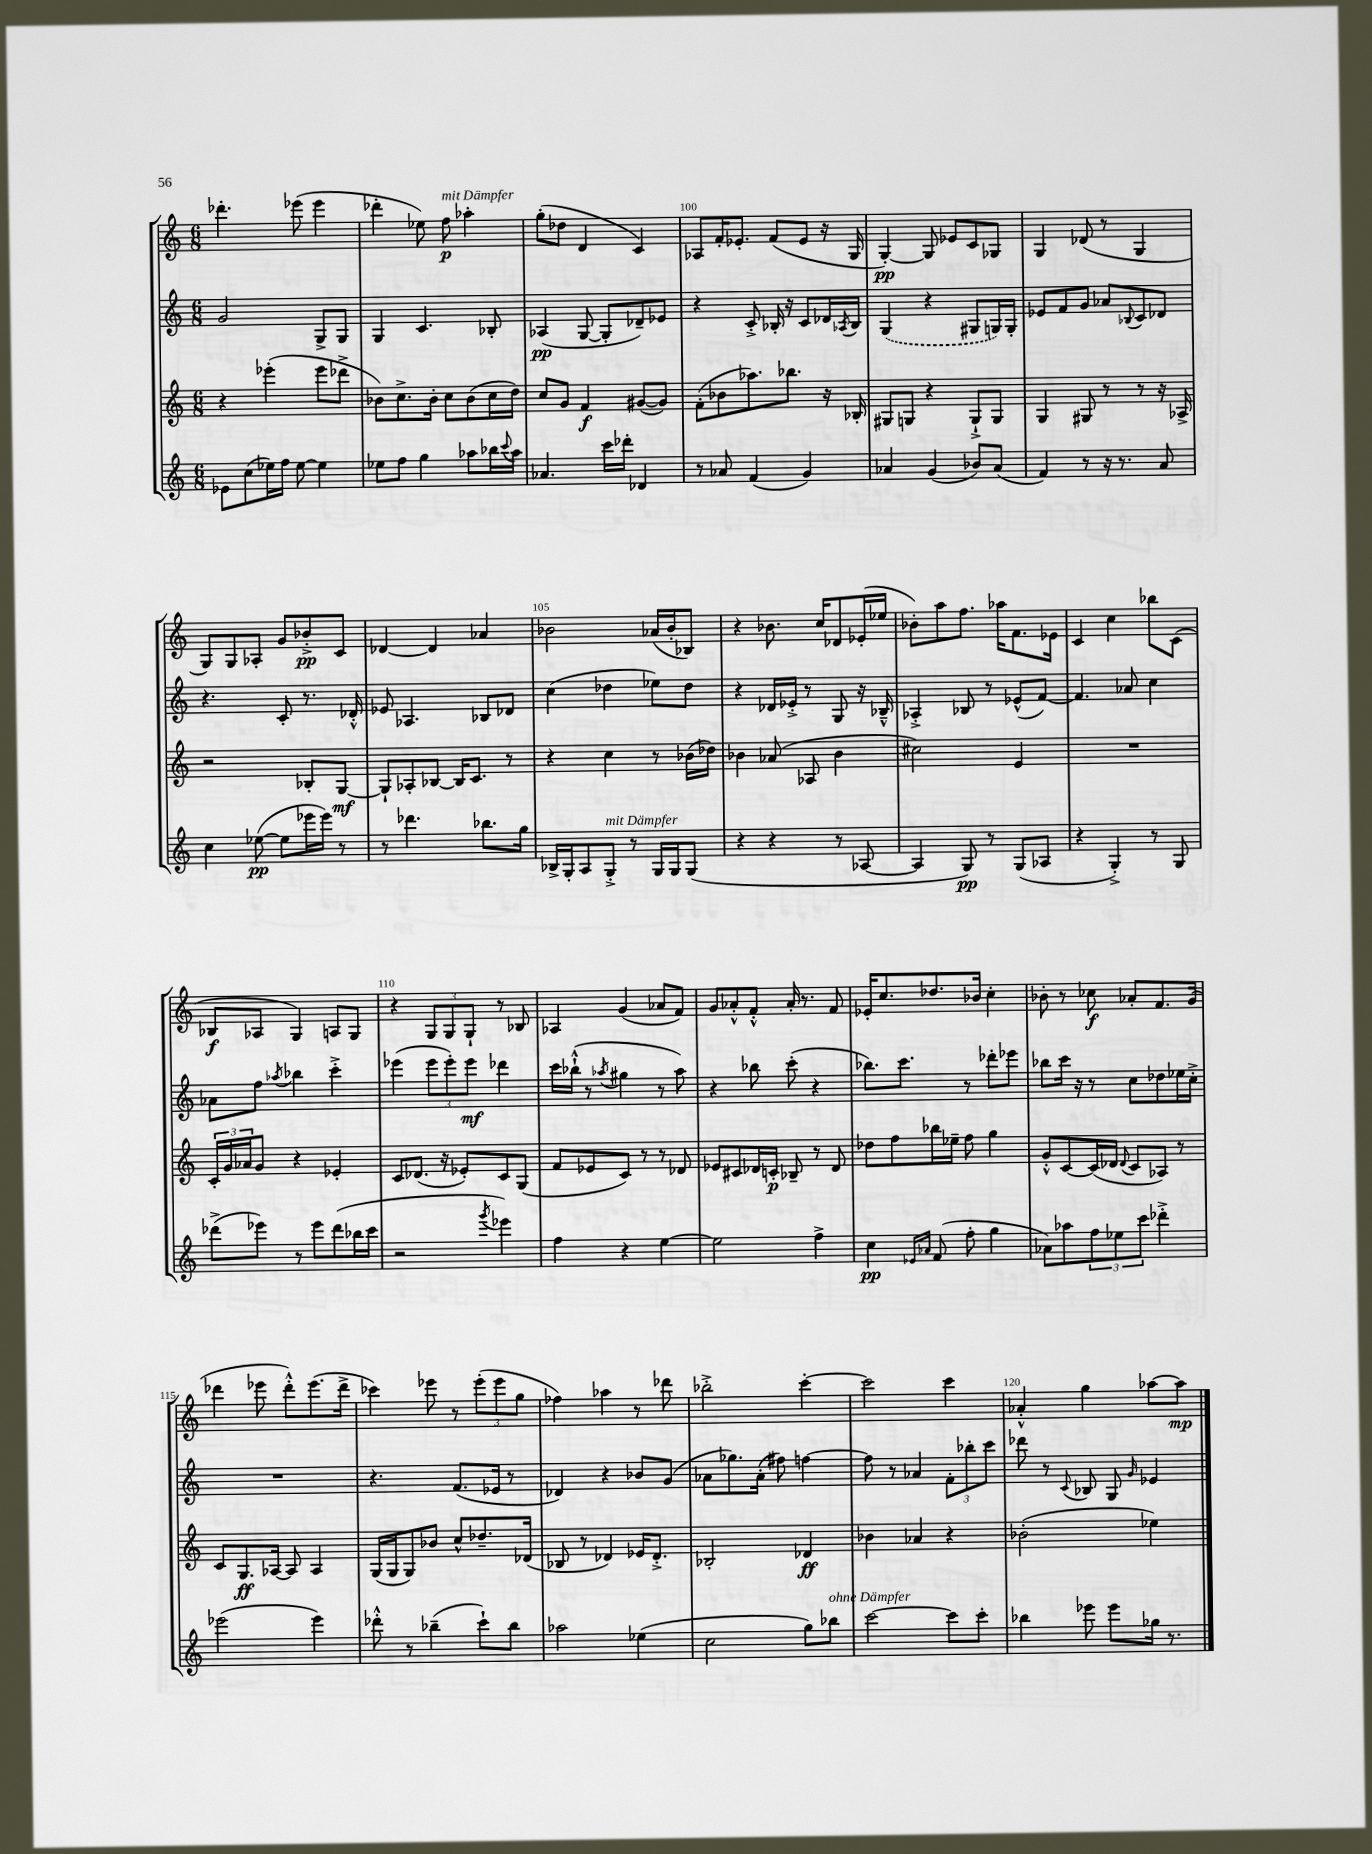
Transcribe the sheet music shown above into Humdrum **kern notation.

**kern	**dynam	**kern	**dynam	**kern	**dynam	**kern	**dynam
*part4	*part4	*part3	*part3	*part2	*part2	*part1	*part1
*staff4	*staff4	*staff3	*staff3	*staff2	*staff2	*staff1	*staff1
*clefG2	*	*clefG2	*	*clefG2	*	*clefG2	*
*k[]	*	*k[]	*	*k[]	*	*k[]	*
*M6/8	*	*M6/8	*	*M6/8	*	*M6/8	*
=97	=97	=97	=97	=97	=97	=97	=97
8e-X\L	.	4r	.	2g/	.	4.ddd-X'\	.
(8cc\	.	.	.	.	.	.	.
16ee-X\L)	.	(4eee-X'\	.	.	.	.	.
16ff\JJ	.	.	.	.	.	.	.
[8ee-\	.	.	.	.	.	(8eee-X\	.
4ee-\]	.	8eee-\L	.	8G^/L	.	4eee-\	.
.	.	8ddd-X^\J	.	8G/J	.	.	.
=98	=98	=98	=98	=98	=98	=98	=98
8ee-X\L	.	8b-X\L)	.	4G/	.	4ddd-X'\	.
8ff\J	.	8.cc^\	.	.	.	.	.
4gg\	.	.	.	4.c/	.	8ee-X\)	.
.	.	16b-'\Jk	.	.	.	.	.
!	!	!	!	!	!	!LO:TX:a:i:t=mit Dämpfer	!
.	.	8cc\L	.	.	.	8ff\	p
8aa-X\L	.	(8b-\	.	.	.	4aa-X'\	.
16bb-X\L	.	16cc\L	.	8B-X'/	.	.	.
8qqccc/	.	.	.	.	.	.	.
16aa-\JJ	.	16dd\JJ)	.	.	.	.	.
=99	=99	=99	=99	=99	=99	=99	=99
4.a-X/	.	8cc/L	.	(4A-X/	pp	(8gg'\L	.
.	.	8g/J	.	.	.	8dd-X\J	.
.	.	4f/	f	[8G/	.	4d/	.
16ccc\LL	.	.	.	8G'/L]	.	.	.
16ddd-X'\JJ	.	.	.	.	.	.	.
4d-X/	.	([8g#X/L	.	8d-X~/)	.	4c/)	.
.	.	8g#/J])	.	8e-X/J	.	.	.
=100	=100	=100	=100	=100	=100	=100	=100
8r	.	(8f'\L	.	4r	.	8A-X/L	.
8a-X/	.	8b-X\	.	.	.	16f'/K	.
.	.	.	.	.	.	8.e-X'/J	.
(4f/	.	8.aa-X\)	.	8c'^/	.	.	.
.	.	.	.	16B-X'/	.	(8f/L	.
.	.	8.bb-X\J	.	16r	.	.	.
4g/)	.	.	.	8c/L	.	8e-/J	.
.	.	16r	.	16d-X/L	.	16r	.
.	.	.	.	8qA-X/	.	.	.
.	.	16B-X'/	.	16B-/JJ	.	16G/	.
=101	=101	=101	=101	=101	=101	=101	=101
4a-X/	.	8G#X/L	.	(4G/	.	[4G'/)	pp
.	.	8Gn/J	.	.	.	.	.
(4g/	.	4r	.	4r	.	8G/]	.
.	.	.	.	.	.	8e-X/L	.
8b-X/L)	.	8G`^/L	.	8G#X/L	.	8c/	.
(8a-/J	.	8G/J	.	16Gn/L)	.	8G-X/J	.
.	.	.	.	16G'/JJ	.	.	.
=102	=102	=102	=102	=102	=102	=102	=102
4f/)	.	4G/	.	8e-X/L	.	4G/	.
.	.	.	.	8f/	.	.	.
8r	.	8G#X/	.	8g/J	.	(8d-X/	.
16r	.	8r	.	8a-X/L	.	8r	.
8.r	.	.	.	.	.	.	.
.	.	.	.	8qqB-X/	.	.	.
.	.	8r	.	8c/	.	4G/	.
8a/	.	16r	.	8d-X/J	.	.	.
.	.	16A-X^/	.	.	.	.	.
!!LO:LB:g=z
=103	=103	=103	=103	=103	=103	=103	=103
4cc\	.	2r	.	4.r	.	8G/L)	.
.	.	.	.	.	.	8G/	.
([8ee-X\	pp	.	.	.	.	8A-X'/J	.
8ee-\L]	.	.	.	8c'/	.	8g/L	.
16eee-X\L	.	8B-X'/L	.	8.r	.	8b-X'^/	pp
16eee-\JJ)	.	.	.	.	.	.	.
8r	.	[8G/J	mf	.	.	8c/J	.
.	.	.	.	16d-X'^^/	.	.	.
=104	=104	=104	=104	=104	=104	=104	=104
8r	.	8G`/L]	.	8e-X/	.	[4d-X/	.
4.ddd-X\	.	8A-X'/	.	4.A-X/	.	.	.
.	.	[8B-X/J	.	.	.	4d-/]	.
.	.	16B-/KL]	.	.	.	.	.
.	.	8.c/J	.	.	.	.	.
8.bb-X\L	.	.	.	8B-X/L	.	4a-X/	.
.	.	8r	.	8d-X/J	.	.	.
16gg\Jk	.	.	.	.	.	.	.
=105	=105	=105	=105	=105	=105	=105	=105
16B-X^/LL	.	4r	.	(4cc\	.	2b-X\	.
16G'/J	.	.	.	.	.	.	.
8A/	.	.	.	.	.	.	.
!LO:TX:a:i:t=mit Dämpfer	!	!	!	!	!	!	!
8G'^/J	.	4cc\	.	4dd-X\	.	.	.
8r	.	.	.	.	.	.	.
16G/LL	.	8r	.	8ee-X\L)	.	(16a-X/LL	.
16G/J	.	.	.	.	.	16b-'/J	.
(8G/J	.	(16b-X\LL	.	8dd-\J	.	8B-X/J)	.
.	.	16dd-X\JJ)	.	.	.	.	.
=106	=106	=106	=106	=106	=106	=106	=106
4r	.	4b-X\	.	4r	.	4r	.
4r	.	(8a-X/	.	16d-X/LL	.	8.b-X\	.
.	.	.	.	16e-X'^/JJ	.	.	.
.	.	8A-X/	.	8r	.	.	.
.	.	.	.	.	.	16cc/KL	.
8r	.	4b-\	.	8G/	.	8d-X/	.
[8A-X/	.	.	.	16r	.	(16e-X'/L	.
.	.	.	.	16B-X~^^/	.	16ee-X/JJ	.
=107	=107	=107	=107	=107	=107	=107	=107
4A-/]	.	2cc#X\)	.	4A-X'^/	.	8b-X'\L)	.
.	.	.	.	.	.	8aa\	.
8G/)	pp	.	.	8B-X/	.	8.ff\J	.
8r	.	.	.	8r	.	.	.
.	.	.	.	.	.	16aa-X\KL	.
(8G/L	.	4e/	.	(8e-X^^/L	.	8.f\	.
8A-X/J	.	.	.	[8f/J)	.	.	.
.	.	.	.	.	.	16e-X\Jk	.
=108	=108	=108	=108	=108	=108	=108	=108
4r	.	2.r	.	4.f/]	.	4c/	.
4G'^/)	.	.	.	.	.	4cc\	.
.	.	.	.	8a-X/	.	.	.
8r	.	.	.	4cc\	.	8bb-X\L	.
8G/	.	.	.	.	.	(8c\J	.
!!LO:LB:g=z
=109	=109	=109	=109	=109	=109	=109	=109
(8ddd-X^\L	.	24c'/LL	.	8a-X\L	.	8B-X/L	f
.	.	24g/	.	.	.	.	.
.	.	24a-X/J	.	.	.	.	.
8eee-X\J)	.	8g/J	.	8ff\J	.	8A-X/J	.
.	.	.	.	8qaa-X/	.	.	.
8r	.	4r	.	4bb-X\	.	4G/)	.
8eee-\L	.	.	.	.	.	.	.
(8ddd-\	.	4e-X'/	.	4ccc'^\	.	8An/L	.
16bb-X\L	.	.	.	.	.	8G/J	.
16ccc\JJ	.	.	.	.	.	.	.
=110	=110	=110	=110	=110	=110	=110	=110
2r	.	8c/L	.	(4eee-X\	.	4r	.
.	.	(8.d-X/J	.	.	.	.	.
.	.	.	.	12eee-\L	.	12G/L	.
.	.	16r	.	.	.	.	.
.	.	.	.	12eee-'\)	.	12G/	.
.	.	8e-X'/L)	.	.	.	.	.
.	.	.	.	12eee-\J	mf	12G`/J	.
8qggg/	.	.	.	.	.	.	.
4eee-X\)	.	8c/	.	4ddd-X\	.	8r	.
.	.	(8G/J	.	.	.	8B-X/	.
=111	=111	=111	=111	=111	=111	=111	=111
4ff\	.	8f/L	.	16ccc\LL	.	4A-X/	.
.	.	.	.	(16bb-X`^^\JJ	.	.	.
.	.	8e-X/	.	8r	.	.	.
.	.	.	.	8qaa-X/	.	.	.
4r	.	8c/J)	.	4gg#X\	.	(4g/	.
.	.	8r	.	.	.	.	.
[4ee\	.	8r	.	8r	.	8a-X/L	.
.	.	8d-X/	.	8aa-\)	.	8f/J)	.
=112	=112	=112	=112	=112	=112	=112	=112
2ee\]	.	8e-X/L	.	4r	.	8g/L	.
.	.	8c#X/	.	.	.	8a-X'^^/	.
.	.	16d-X/L	.	8bb-X\	.	8f'^^/J	.
.	.	16cn'/JJ	p	.	.	.	.
.	.	8B-X~/	.	(8ccc'\	.	16a-'/	.
.	.	.	.	.	.	8.r	.
4ff^\	.	8r	.	4r	.	.	.
.	.	8d-/	.	.	.	8f/	.
=113	=113	=113	=113	=113	=113	=113	=113
4cc\	pp	8dd-X\L	.	8.bb-X\L)	.	16e-X'/KL	.
.	.	.	.	.	.	8.cc/	.
.	.	8ff\	.	.	.	.	.
.	.	.	.	8.ccc\J	.	.	.
16qqe-X/LL	.	.	.	.	.	.	.
16qqa-X/JJ	.	.	.	.	.	.	.
(8f/	.	16bb-X\L	.	.	.	8.dd-X/	.
.	.	16ee-X~\JJ	.	.	.	.	.
8ff'\	.	8ff\	.	8r	.	.	.
.	.	.	.	.	.	16b-X/Jk	.
4gg\	.	4gg\	.	8ddd-X'\L	.	4cc'\	.
.	.	.	.	8eee-X\J	.	.	.
=114	=114	=114	=114	=114	=114	=114	=114
8a-X\L)	.	8g'^^/L	.	8bb-X\L	.	8b-X'\	.
8aa-X\	.	[8c/	.	16ccc\Jk	.	8r	.
.	.	.	.	16r	.	.	.
12ff\	.	(16c/L]	.	8r	.	8cc-X\	f
.	.	16d-X/JJ	.	.	.	.	.
12ee-X\	.	.	.	.	.	.	.
.	.	8qqd-/	.	.	.	.	.
.	.	8c/L	.	8cc\L	.	8a-X'/L	.
12ccc\J	.	.	.	.	.	.	.
4ddd-X'^\	.	8A-X/J)	.	8dd-X\	.	8.f/	.
.	.	8r	.	16ee-X\L	.	.	.
.	.	.	.	16cc'^\JJ	.	(16g/Jk	.
!!LO:LB:g=z
=115	=115	=115	=115	=115	=115	=115	=115
(2eee-X\	.	8c/L	.	2.r	.	4ddd-X\	.
.	.	8.G/	ff	.	.	.	.
.	.	.	.	.	.	8eee-X\	.
.	.	[16A-X/Jk	.	.	.	.	.
.	.	8A-/]	.	.	.	8ddd-'^^\L)	.
4eee-\)	.	4A-/	.	.	.	(8.eee-\	.
.	.	.	.	.	.	16ddd-^\Jk	.
=116	=116	=116	=116	=116	=116	=116	=116
8ddd-X'^^\	.	(16G/LL	.	4.r	.	4ccc-X\)	.
.	.	16G/J	.	.	.	.	.
8r	.	8G/)	.	.	.	.	.
(4bb-X~\	.	8b-X/J	.	.	.	8eee-X\	.
.	.	8cc^^/L	.	(8.f/L	.	8r	.
8ccc`\L)	.	8.dd-X~/	.	.	.	(12eee-'\L	.
.	.	.	.	16e-X/Jk	.	.	.
.	.	.	.	.	.	12eee-\	.
8bb-\J	.	.	.	8r	.	.	.
.	.	.	.	.	.	12gg\J	.
.	.	(16d-X/Jk	.	.	.	.	.
=117	=117	=117	=117	=117	=117	=117	=117
2aa-X\	.	8B-X/	.	4d-X/)	.	4ff-X\)	.
.	.	8r	.	.	.	.	.
.	.	4d-X/)	.	4r	.	4aa-X\	.
(4ee-X\	.	16e-X/KL	.	8b-X/L	.	8r	.
.	.	8.d-'^/J	.	.	.	.	.
.	.	.	.	(8g/J	.	8ddd-X\	.
=118	=118	=118	=118	=118	=118	=118	=118
2cc\	.	2B-X'/	.	8a-X\L	.	2bb-X'^\	.
.	.	.	.	8.gg-X\)	.	.	.
.	.	.	.	(16a-'\Jk	.	.	.
.	.	.	.	8ff#X\)	.	.	.
8gg\L)	.	4d-X/	ff	[4ffn\	.	[4ccc'\	.
!LO:TX:a:i:t=ohne Dämpfer	!	!	!	!	!	!	!
8bb-X\J	.	.	.	.	.	.	.
=119	=119	=119	=119	=119	=119	=119	=119
[2ccc\	.	4b-X\	.	8ff\]	.	2ccc\]	.
.	.	.	.	8r	.	.	.
.	.	4a-X/	.	4a-X/	.	.	.
8ccc\L]	.	4r	.	12f'\L	.	4ccc\	.
.	.	.	.	12bb-X'\	.	.	.
8ccc'\J	.	.	.	.	.	.	.
.	.	.	.	12ccc\J	.	.	.
=120	=120	=120	=120	=120	=120	=120	=120
4bb-X\	.	(2b-X'\	.	8ddd-X\	.	4a-X'^^/	.
.	.	.	.	8r	.	.	.
.	.	.	.	8qqc/	.	.	.
8eee-X\	.	.	.	8B-X/	.	4gg\	.
8eee-\L	.	.	.	8G/	.	.	.
.	.	.	.	16qqg/	.	.	.
16gg-X\Jk	.	4ee-X\)	.	4e-X/	.	[8aa-X\L	.
8.r	.	.	.	.	.	.	.
.	.	.	.	.	.	8aa-\J]	mp
==	==	==	==	==	==	==	==
*-	*-	*-	*-	*-	*-	*-	*-
